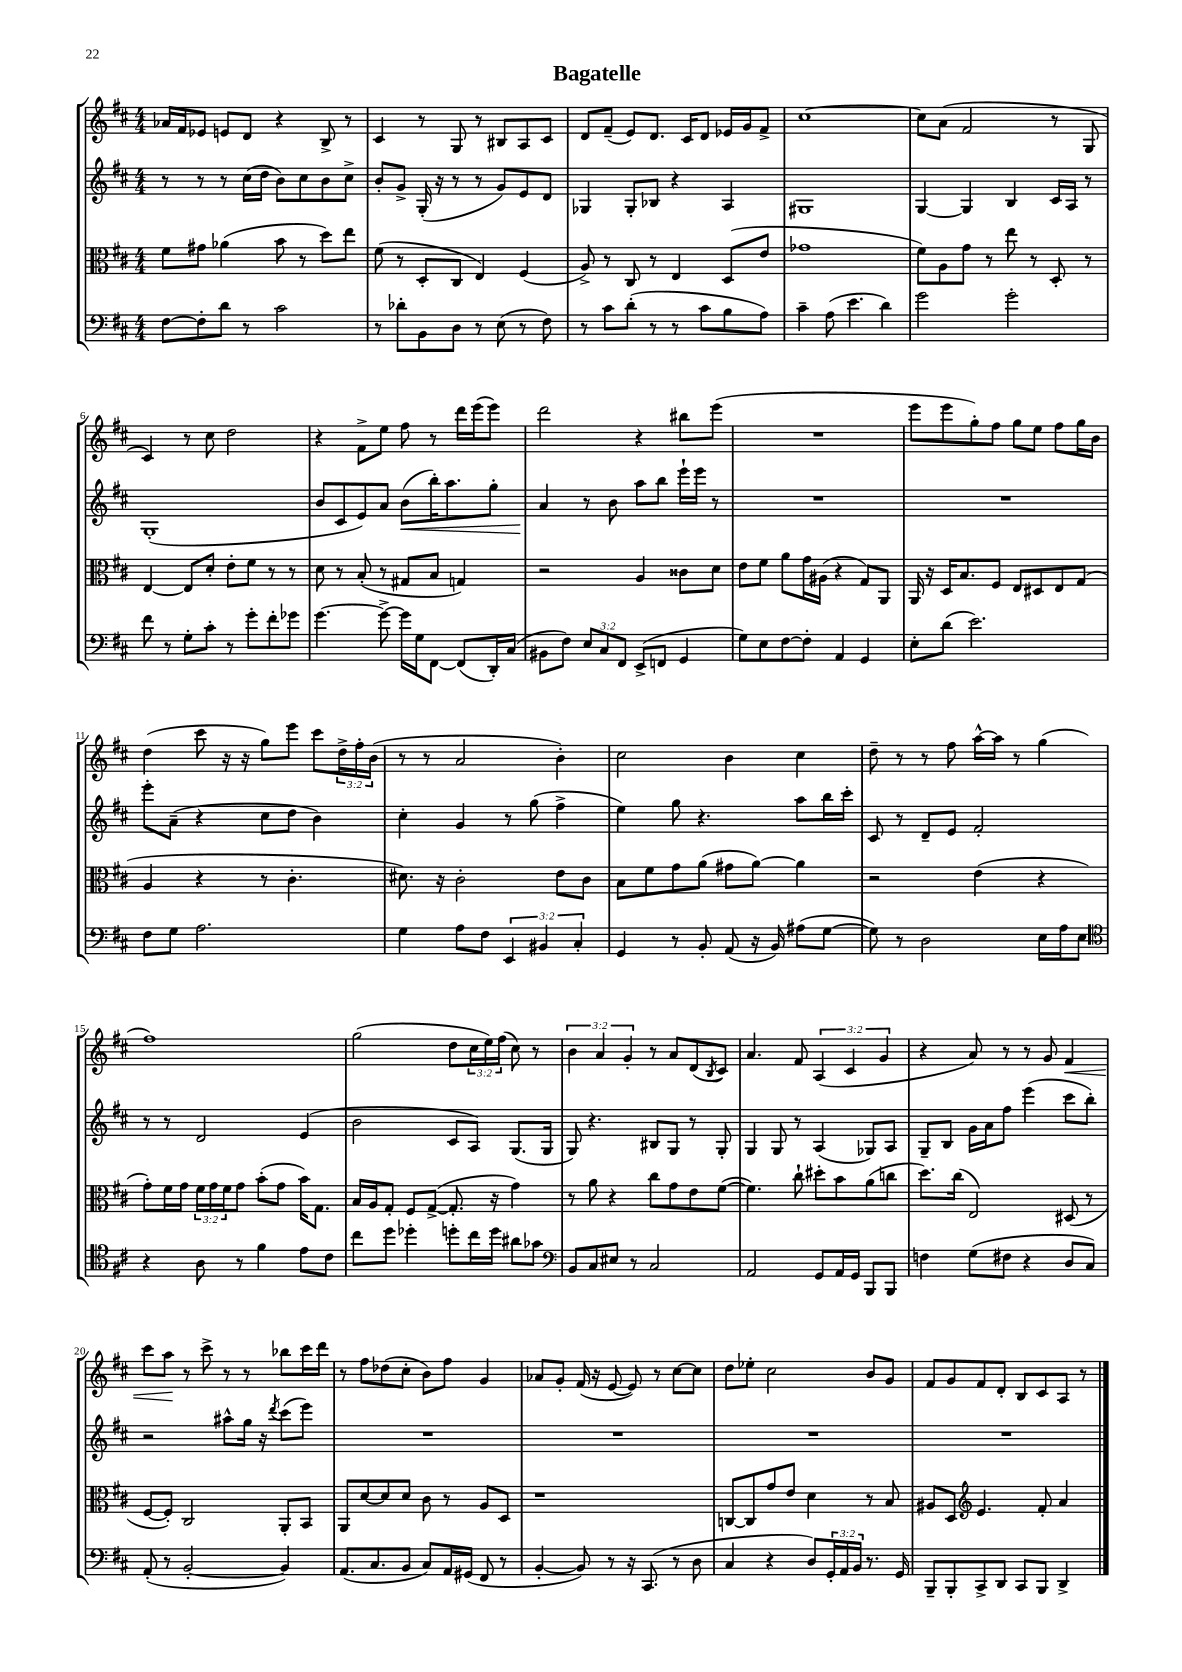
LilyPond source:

\header { title = "Bagatelle" }
<<
\new StaffGroup <<
\new Staff = "s0" {
    \clef treble \key d \major \numericTimeSignature \time 4/4 \override Staff.TupletNumber.text = #tuplet-number::calc-fraction-text
    aes'16 fis'16 ees'8 e'8 d'8 r4 b8-> r8 |
    cis'4 r8 g8 r8 bis8 a8 cis'8 |
    d'8 fis'8--( e'8) d'8. cis'16 d'8 ees'16 g'16 fis'8-> |
    cis''1~ |
    cis''8 a'8( fis'2 r8 g8 |
    cis'4) r8 cis''8 d''2 |
    r4 fis'8-> e''8 fis''8 r8 d'''16 e'''16( e'''8) |
    d'''2 r4 bis''8 e'''8( |
    R1 |
    e'''8 e'''8 g''8-.) fis''8 g''8 e''8 fis''8 g''16 b'16 |
    d''4( cis'''8 r16 r16 g''8) e'''8 cis'''8 \tuplet 3/2 { d''16-> fis''16-. b'16( } |
    r8 r8 a'2 b'4-.) |
    cis''2 b'4 cis''4 |
    d''8-- r8 r8 fis''8 a''16~-^ a''16 r8 g''4( |
    fis''1) |
    g''2( d''8 \tuplet 3/2 { cis''16 e''16) fis''16( } cis''8) r8 |
    \tuplet 3/2 { b'4 a'4 g'4-. } r8 a'8 d'8( \acciaccatura { b8 } cis'8) |
    a'4. fis'8 \tuplet 3/2 { a4( cis'4 g'4 } |
    r4 a'8) r8 r8 g'8 fis'4\< |
    cis'''8 a''8\! r8 cis'''8-> r8 r8 bes''8 cis'''16 d'''16 |
    r8 fis''8 des''8( cis''8-. b'8) fis''8 g'4 |
    aes'8 g'8-. fis'16( r16 e'8~ e'8) r8 cis''8~ cis''8 |
    d''8 ees''8-. cis''2 b'8 g'8 |
    fis'8 g'8 fis'8 d'8-. b8 cis'8 a8 r8 \bar "|." |
}
\new Staff = "s1" {
    \clef treble \key d \major \numericTimeSignature \time 4/4
    r8 r8 r8 cis''16( d''16 b'8) cis''8 b'8 cis''8-> |
    b'8-. g'8-> g16-.( r16 r8 r8 g'8) e'8 d'8 |
    ges4 ges8-. bes8 r4 a4 |
    gis1 |
    g4~ g4 b4 cis'16 a16 r8 |
    g1-.( |
    b'8 cis'8 e'8) a'8 b'8\<( b''16-.) a''8. g''8-. |
    a'4\! r8 b'8 a''8 b''8 e'''16-! e'''16 r8 |
    R1 |
    R1 |
    e'''8-. a'8--( r4 cis''8 d''8 b'4) |
    cis''4-. g'4 r8 g''8( fis''4-> |
    e''4) g''8 r4. a''8 b''16 cis'''16-. |
    cis'8 r8 d'8-- e'8 fis'2-. |
    r8 r8 d'2 e'4( |
    b'2 cis'8 a8) g8.( g16 |
    g8) r4. bis8 g8 r8 g8-. |
    g4 g8 r8 a4( ges8) a8 |
    g8-- b8 g'16 a'16 fis''8 e'''4( cis'''8 b''8-.) |
    r2 ais''8-^ g''16 r16 \acciaccatura { d'''8 } cis'''8( e'''8) |
    R1 |
    R1 |
    R1 |
    R1 \bar "|." |
}
\new Staff = "s2" {
    \clef alto \key d \major \numericTimeSignature \time 4/4 \override Staff.TupletNumber.text = #tuplet-number::calc-fraction-text
    fis'8 gis'8 aes'4( b'8 r8 d''8) e''8 |
    fis'8( r8 d8-. cis8 e4) fis4( |
    a8->) r8 cis8 r8 e4 d8( e'8 |
    ges'1 |
    fis'8) a8 g'8 r8 e''8 r8 d8-. r8 |
    e4~ e8 d'8-. e'8-. fis'8 r8 r8 |
    d'8 r8 b8-.( r8 gis8 b8 g4) |
    r2 a4 cisis'8 d'8 |
    e'8 fis'8 a'8 g'16 ais16( r4 g8) a,8 |
    a,16 r16 d16 b8. fis8 e8 dis8 e8 g8( |
    a4 r4 r8 cis'4.-. |
    dis'8.) r16 cis'2-. e'8 cis'8 |
    b8 fis'8 g'8 a'8( gis'8 a'8~) a'4 |
    r2 e'4( r4 |
    g'8-.) fis'16 g'16 \tuplet 3/2 { fis'16 g'16 fis'16 } g'8 b'8-.( g'8 b'16) g8. |
    b16 a16 g8-. fis8 g8~->( g8.-. r16 g'4) |
    r8 a'8 r4 cis''8 g'8 e'8 fis'8~( |
    fis'4.) cis''8-! dis''8-. b'8 a'8( c''8 |
    d''8.) cis''16( e2) dis8( r8 |
    fis8~ fis8-.) cis2 a,8-. b,8 |
    a,8 d'8~ d'8 d'8 cis'8 r8 a8 d8 |
    r1 |
    c8~ c8 g'8 e'8 d'4 r8 b8 |
    ais8 d8 \clef treble e'4. fis'8-. a'4 \bar "|." |
}
\new Staff = "s3" {
    \clef bass \key d \major \numericTimeSignature \time 4/4 \override Staff.TupletNumber.text = #tuplet-number::calc-fraction-text
    fis8~ fis8-. d'8 r8 cis'2 |
    r8 des'8-. b,8 d8 r8 e8( r8 fis8) |
    r8 cis'8 d'8-.( r8 r8 cis'8 b8 a8) |
    cis'4-- a8( e'4. d'4) |
    g'2 g'2-. |
    fis'8 r8 g8-. cis'8-. r8 g'8-. fis'8-. ges'8 |
    g'4.~ g'8~-> g'16 g16 fis,8~ fis,8( d,16-.) cis16( |
    bis,8 fis8) \tuplet 3/2 { e8 cis8 fis,8 } e,8->( f,8 g,4 |
    g8) e8 fis8~ fis8-. a,4 g,4 |
    e8-. d'8( e'2.) |
    fis8 g8 a2. |
    g4 a8 fis8 \tuplet 3/2 { e,4 bis,4 cis4-. } |
    g,4 r8 b,8-. a,8( r16 b,16) ais8( g8~ |
    g8) r8 d2 e16 a16 e8 |
    \clef tenor r4 a8 r8 fis'4 e'8 cis'8 |
    cis''8 d''8 des''4-. d''8-. cis''16 d''16 ais'8 ges'8 |
    \clef bass b,8 cis8 eis8 r8 cis2 |
    a,2 g,8 a,16 g,16 b,,8 b,,8 |
    f4 g8( fis8 r4 d8 cis8) |
    a,8-.( r8 b,2~-. b,4) |
    a,8.( cis8. b,8 cis8) a,16 gis,16( fis,8 r8 |
    b,4~-. b,8) r8 r16 cis,8.( r8 d8 |
    cis4 r4 d8) \tuplet 3/2 { g,16-. a,16 b,16 } r8. g,16 |
    b,,8-- b,,8-. cis,8-> d,8 cis,8 b,,8 d,4-> \bar "|." |
}
>>
>>
